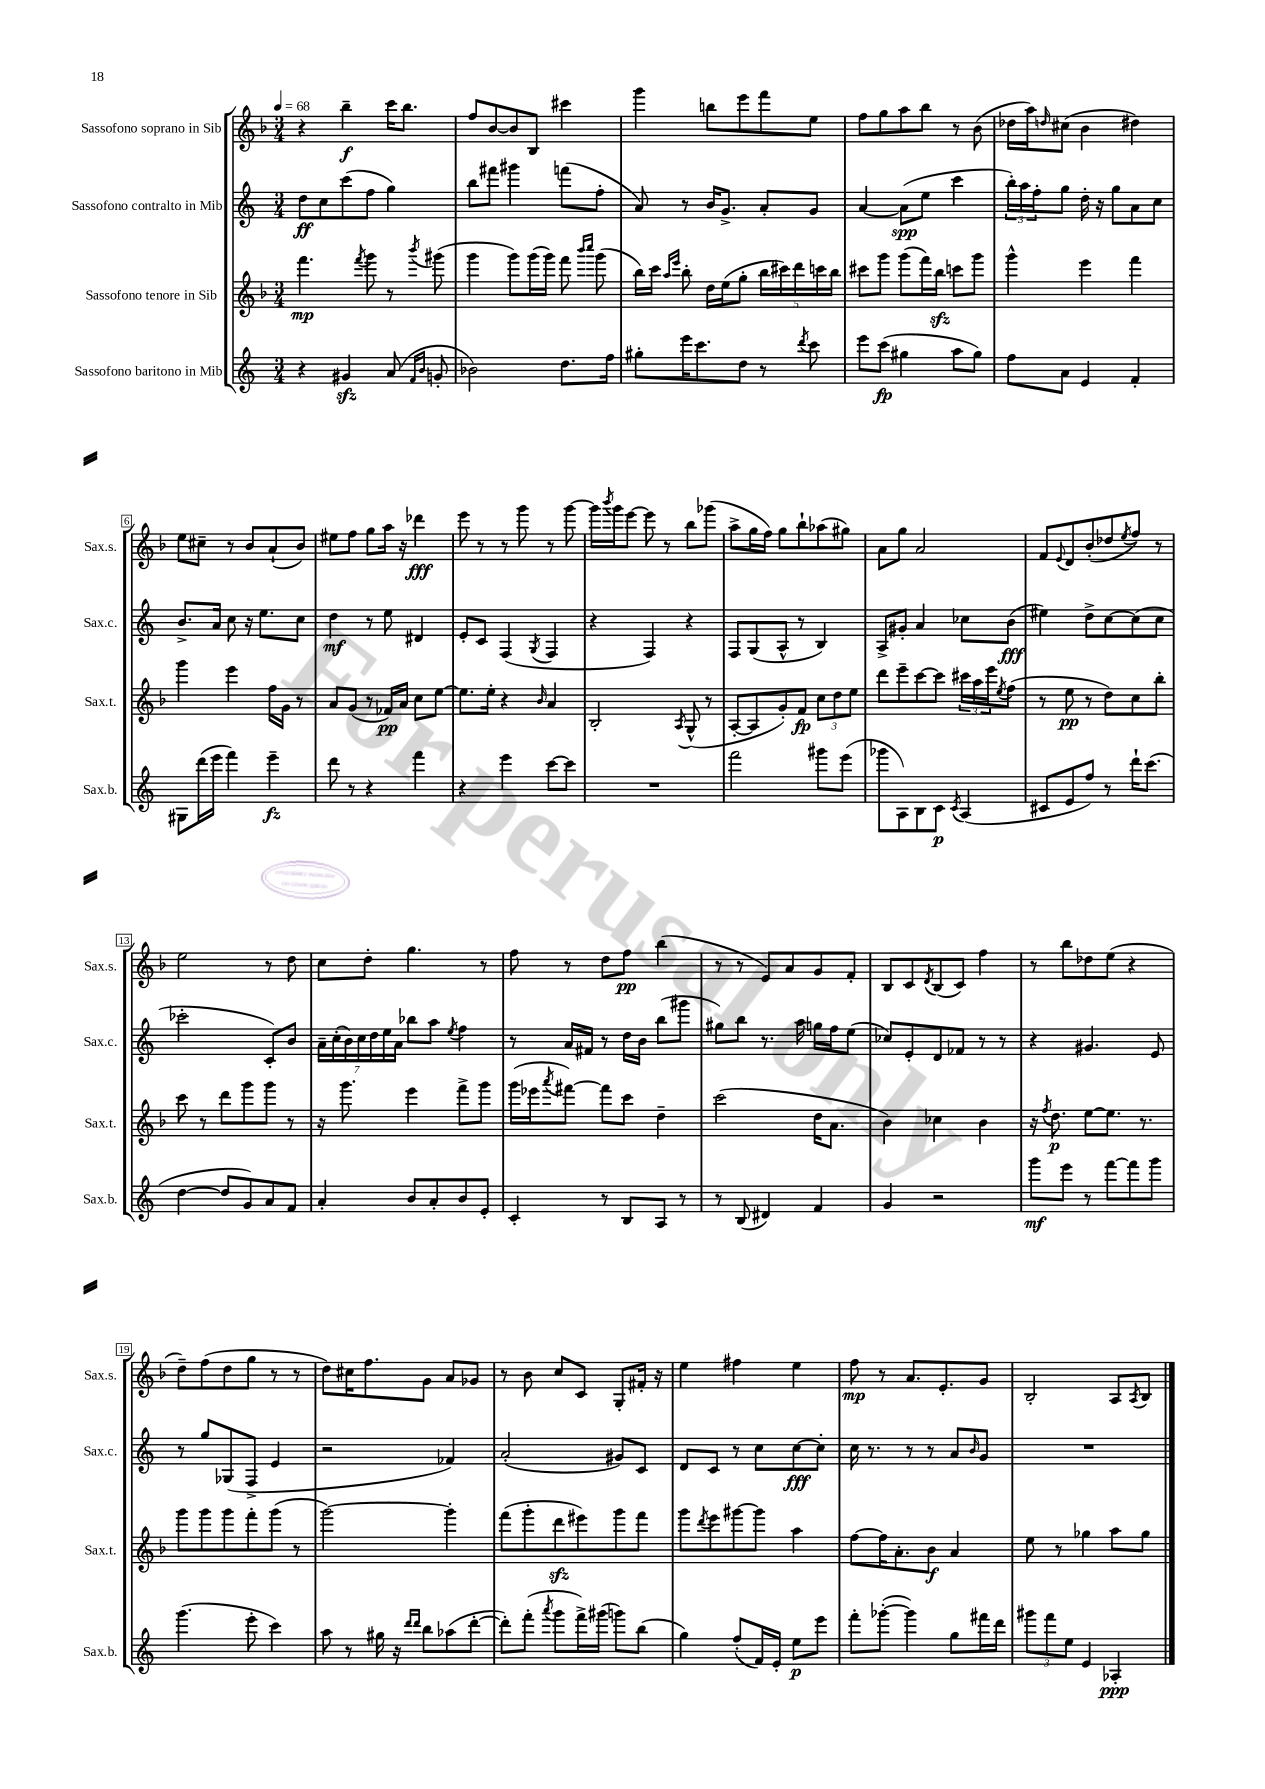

**kern	**kern	**kern	**kern
*staff4	*staff3	*staff2	*staff1
*clefG2	*clefG2	*clefG2	*clefG2
*k[]	*k[b-]	*k[]	*k[b-]
*M3/4	*M3/4	*M3/4	*M3/4
*MM68	*MM68	*MM68	*MM68
4r	4.fff	8dd	4r
.	.	8cc	.
4g#	.	(8ccc	4bb-~
.	8qfff	.	.
.	8ggg	8ff	.
(8a	8r	4gg)	16ccc
.	.	.	8.bb-
16qqf	.	.	.
16qqb	8qbbb-	.	.
8g'	(8ggg#	.	.
=	=	=	=
2b-)	4ggg	8bb	8ff
.	.	8fff#	[8b-
.	8ggg)	4ggg#	8b-]
.	(16ggg	.	8B-
.	16ggg)	.	.
8.dd	8fff	(8fff	4ccc#
.	16qqbbb-	.	.
.	16qqcccc	.	.
.	(8ggg	8ff'	.
16ff	.	.	.
=	=	=	=
8gg#'	16bb-)	8a)	4ggg
.	16ccc	.	.
.	16qqaa	.	.
.	16qqeee	.	.
16eee	8bb-'	8r	.
8.ccc	.	.	.
.	16dd	16b	8bb
.	(16ee	8.g^	.
8dd	8gg'	.	8eee
8r	20bb-	8a'	8fff
.	20ccc#)	.	.
.	20ddd	.	.
8qddd	.	.	.
8ccc	.	8g	8ee
.	20ccc	.	.
.	20bb-	.	.
=	=	=	=
8eee	8ccc#	[4a	8ff
(8ccc	8ggg	.	8gg
4gg#	(8ggg	(8a]	8aa
.	16fff)	8ee	8bb-
.	16bb-	.	.
8aa	8ccc	4ccc	8r
8gg#)	8ggg	.	(8b-
=	=	=	=
8ff	4ggg^^	24bb')	16dd-
.	.	24aa	.
.	.	.	16aa)
.	.	24ff'	.
.	.	.	16qqdd
8a	.	8gg	(8cc#
4e	4eee	16dd'	4b-
.	.	16r	.
.	.	8gg	.
4f'	4fff	8a	4dd#)
.	.	8cc	.
=	=	=	=
8G#	4ggg	8.b^	8ee
(16ddd	.	.	8cc#~
16eee	.	16a	.
4fff)	4eee	8cc	8r
.	.	16r	8b-
.	.	8.ee	.
4eee~	16ff	.	(8a`
.	16g	.	.
.	8r	8cc	8b-)
=	=	=	=
8ddd	8a	4dd	8ee#
8r	(8g	.	8ff
4r	8r	8r	8gg
.	16f-)	8ee	16aa
.	16a	.	16r
4fff	8cc	4d#	4ddd-
.	[8ee	.	.
=	=	=	=
4r	8.ee]	8e'	8eee
.	.	8c	8r
.	16ee'	.	.
4eee	4r	(4F	8r
.	.	.	8ggg
.	16qqb-	8qG	.
[8ccc	4a	4F	8r
8ccc]	.	.	[8ggg
=	=	=	=
2.r	2B-'	4r	16ggg]
.	.	.	8qbbb-
.	.	.	16ggg
.	.	.	[8eee
.	.	4F)	8eee]
.	.	.	8r
.	8qA	.	.
.	(8G^^	4r	8bb-
.	8r	.	(8ggg-
=	=	=	=
2fff	[8A'	8F	8aa^
.	8A]	(8G	16gg
.	.	.	16ff)
.	8g')	8A^^	8gg
.	8f	8r	8bb-`
8ggg#	12cc	4B)	(8aa-
.	12dd	.	.
(8eee	.	.	8gg#)
.	12ee	.	.
=	=	=	=
8ggg-	8ddd	8A^	8a
8A)	8eee~	8g#'	8gg
8B	[8ccc	4a	2a
8c	8ccc]	.	.
8qc	.	.	.
(4A	24ccc#	8cc-	.
.	24aa	.	.
.	24eee	.	.
.	8qee	.	.
.	(8ff	(8b	.
=	=	=	=
8c#	8r	4ee#)	8f
.	.	.	8qqe
8e	8ee	.	8d
8ff)	8r	8dd^	(8b-'
8r	8dd)	[8cc	8dd-
.	.	.	8qee
16ddd`	8cc	(8cc]	8ff)
(8.ccc	.	.	.
.	8bb-'	8cc	8r
=	=	=	=
[4dd	8ccc	2ccc-'	2ee
.	8r	.	.
8dd]	8ddd	.	.
8g)	8ggg	.	.
8a	8ggg	8c')	8r
8f	8r	8b	8dd
=	=	=	=
4a'	16r	28a~	8cc
.	.	(28cc'	.
.	8.ggg	.	.
.	.	28b)	.
.	.	28cc	.
.	.	.	8dd'
.	.	28dd	.
.	.	28ee	.
.	.	28a	.
8b	4eee	8bb-	4.gg
8a'	.	8aa	.
.	.	8qee	.
8b	8fff^	4ff	.
8e'	8ggg	.	8r
=	=	=	=
4c'	(16ggg	8r	8ff
.	16eee-	.	.
.	8qaaa	.	.
.	[8fff#)	16a	8r
.	.	16f#	.
8r	8fff#]	8r	8dd
8B	8ccc	16dd	8ff
.	.	16b	.
8A	4dd~	(8bb	(4bb-
8r	.	8ggg#	.
=	=	=	=
8r	(2ccc	8gg#)	8r
(8B	.	8bb	8r
4d#)	.	8.r	8e)
.	.	.	8a
.	.	16aa	.
4f	16dd	16gg	8g
.	8.a	16ff	.
.	.	(8ee	8f'
=	=	=	=
4g	4b-)	8cc-)	8B-
.	.	8e'	8c
.	.	.	8qd
2r	4cc-	8d	(8B-
.	.	8f-	8c)
.	4b-	8r	4ff
.	.	8r	.
=	=	=	=
8ggg	16r	4r	8r
.	8qff	.	.
.	8.dd	.	.
8eee	.	.	8bb-
8r	[8ee	4.g#	8dd-
[8fff	8.ee]	.	(8ee
8fff]	.	.	4r
.	8.r	.	.
8ggg	.	8e	.
=	=	=	=
(4.ggg	8ggg	8r	8dd~)
.	8ggg	8gg	(8ff
.	8ggg	(8G-	8dd
8eee'	8fff'	8F^	8gg
4ccc)	(8ggg	4e	8r
.	8r	.	8r
=	=	=	=
8aa	[2ggg)	2r	8dd)
8r	.	.	16cc#
.	.	.	8.ff
16gg#	.	.	.
16r	.	.	.
16qqddd	.	.	.
16qqddd	.	.	.
8bb	.	.	8g
(8aa-	4ggg']	4f-)	8a
[8ddd'	.	.	8g-
=	=	=	=
8ddd'])	(8fff	(2a'	8r
(8fff'	8ggg'	.	8b-
8qaaa	.	.	.
8ggg	8ddd	.	8cc
16fff^)	8eee#)	.	8c
(16ggg#	.	.	.
8ggg)	8ggg	8g#)	8G'
(8bb	8fff	8c	16f#'
.	.	.	16r
=	=	=	=
4gg)	8ggg	8d	4ee
.	8qddd	.	.
.	8eee	8c	.
(8ff'	[8ggg#	8r	4ff#
16f)	8ggg#]	8cc	.
16e'	.	.	.
8ee	4aa	[8cc	4ee
8eee	.	8cc']	.
=	=	=	=
8fff'	[8ff	16cc	8ff
.	.	8.r	.
([8ggg-'	16ff]	.	8r
.	8.a'	.	.
4ggg-])	.	8r	8.a
.	8b-	8r	.
.	.	.	8.e'
8gg	4a	8a	.
.	.	16qqb	.
16fff#	.	8g	8g
16ddd	.	.	.
=	=	=	=
12ggg#	8ee	2.r	2B-'
12fff	.	.	.
.	8r	.	.
12ee	.	.	.
4e	4gg-	.	.
4A-'	8aa	.	8A
.	.	.	8qA
.	8gg-	.	8B-
==	==	==	==
*-	*-	*-	*-
